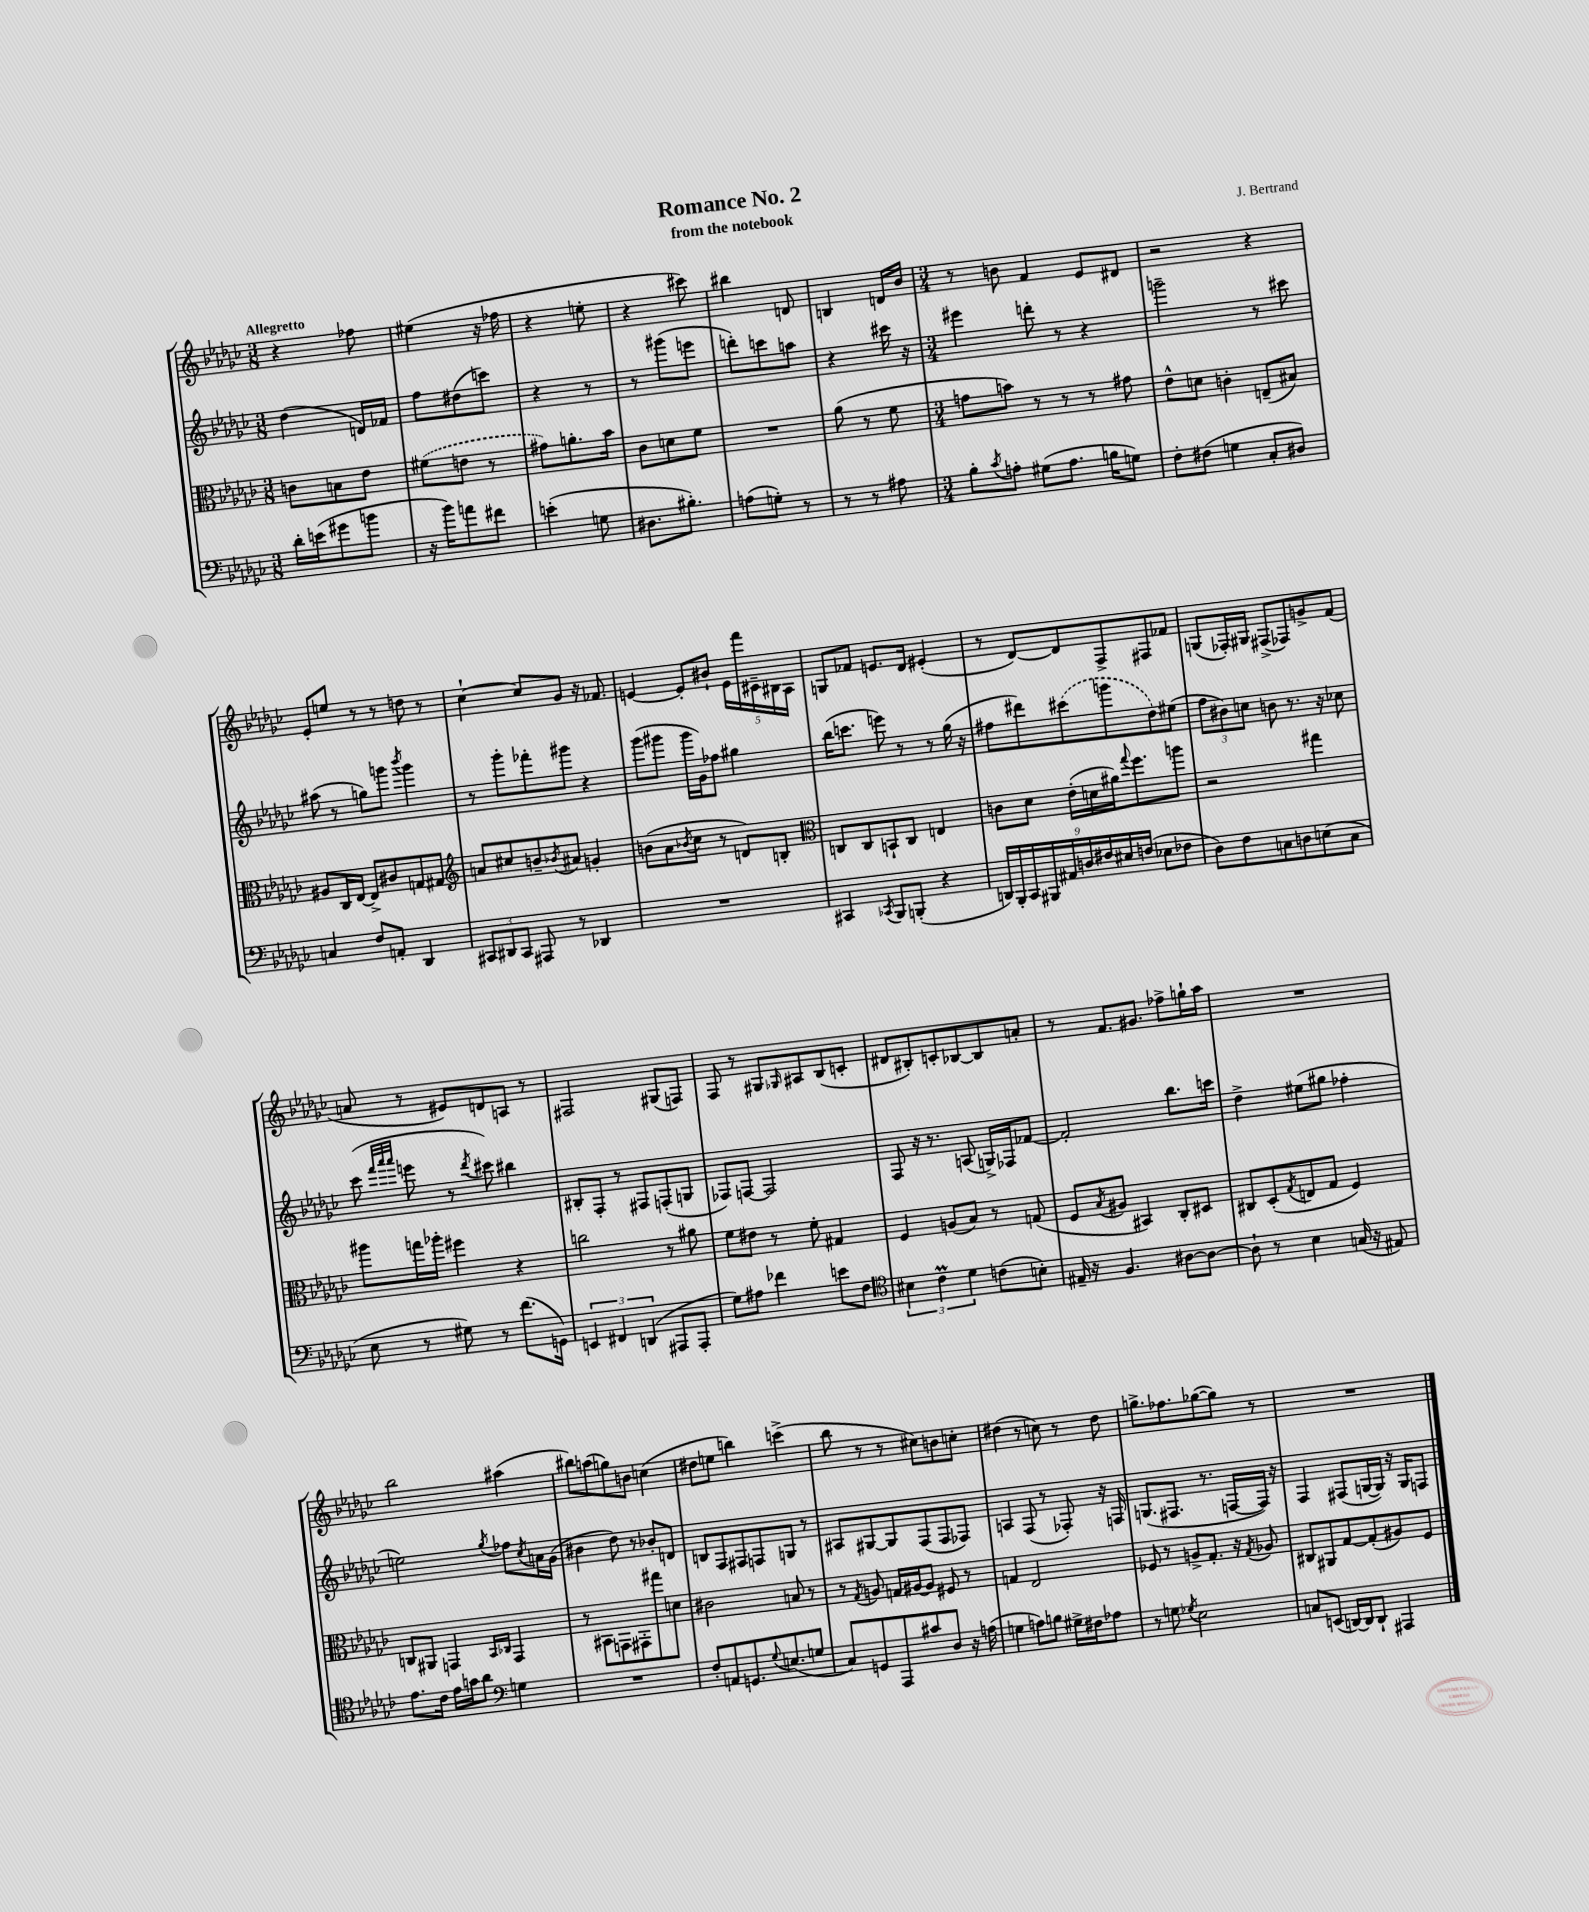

**kern	**kern	**kern	**kern
*staff4	*staff3	*staff2	*staff1
*clefF4	*clefC3	*clefG2	*clefG2
*k[b-e-a-d-g-c-]	*k[b-e-a-d-g-c-]	*k[b-e-a-d-g-c-]	*k[b-e-a-d-g-c-]
*M3/8	*M3/8	*M3/8	*M3/8
16d-'\LL	8c\L	(4dd-\	4r
(16e\J	.	.	.
8g#\	8B\	.	.
8b\J	8e-\J	16d/LL)	8ff-\
.	.	16f-/JJ	.
=	=	=	=
16r	(8f#\L	8ff\L	(4ee#\
16b-\LK)	.	.	.
8a\	8e\J	(8dd#\	.
8f#\J	8r	8ccc\J)	16r
.	.	.	16ff-\
=	=	=	=
(4e'\	8g#\L)	4r	4r
.	8.a'\	.	.
8G\	.	8r	8ee'\
.	16b-\Jk	.	.
=	=	=	=
8.D#\L	8c-\L	8r	4r
.	8d\	(8ggg#\L	.
8.B#'\J)	.	.	.
.	8f\J	8eee\J	8ccc#\)
=	=	=	=
(8A\L	4.r	8ddd'\L)	4bb#\
8G'\J)	.	8ccc\	.
8r	.	8aa\J	8d/
=	=	=	=
8r	(8a-\	4r	4B/
8r	8r	.	.
8A#\	8f\	16ccc#\	16d/LL
.	.	16r	16b-/JJ
=	=	=	=
*M3/4	*M3/4	*M3/4	*M3/4
8B-'\L	8g\L	4eee#\	8r
8qc-/	.	.	.
8A'\J	8b\J)	.	8b\
(8G#\L	8r	8ddd'\	4f/
8.A\J	8r	8r	.
.	8r	4r	8e-/L
16B\LK	.	.	.
8G\J)	8g#\	.	8d#/J
=	=	=	=
8F'\L	8e-^^\L	2ggg~\	2r
(8F#\J	8d\J	.	.
4G\	4c'\	.	.
8C-'/L	(8E~/L	8r	4r
8D#/J)	8B#/J)	8ccc#\	.
=	=	=	=
4C/	8A#/L	(8aa#\	8e-'/L
.	16C-/L	8r	8ee/J
.	[16E-/JJ	.	.
8F/L	8E-^/]L	8gg\L)	8r
8AA'/J	8c#/	8ggg\J	8r
.	.	8qbbb-/	.
4DD-/	8G/	4ggg\	8dd\
.	8G#/J	.	8r
=	=	=	=
*	*clefG2	*	*
12CC#/L	8a/L	8r	[4cc-`\
12DD#/	.	.	.
.	8cc#/	8ggg-'\L	.
12CC#/J	.	.	.
8AAA#/	8b~/	8fff-'\	8cc-/]L
.	8qb-/	.	.
8r	8a#/J	8ggg#\J	8g-/J
4DD-/	4g'/	4r	16r
.	.	.	8.f-/
=	=	=	=
2.r	(8b\L	(8ggg-\L	[4e/
.	8a-\	8ggg#\J	.
.	8qb-/	.	.
.	8cc-\J	16ggg#\LL	8e'/]L
.	.	16g-\J)	.
.	8r	8ff-\J	8b#`/J
.	8d/L)	4gg#\	20e\LL
.	.	.	20fff\
.	.	.	20c#~\
.	8B'/J	.	.
.	.	.	20B#\
.	.	.	20A-\JJ
=	=	=	=
*	*clefC3	*	*
4CC#/	8C/L	(16bb-\LK	8G/L
.	.	8.ccc\J	.
.	8C/	.	8f-/J
8qCC-/	.	.	.
8BBB-/L	8BB`/	8eee\)	8.e/L
(8BBB'/J	8C/J	8r	.
.	.	.	16d-/Jk
4r	4E/	8r	(4e#'/
.	.	(16gg-\	.
.	.	16r	.
=	=	=	=
18DD/LL)	8c\L	8ff#\L	8r
18BBB-'/	.	.	.
18CC-/	.	.	.
.	8d-\J	8ddd#\)	[8d-/L)
18BBB#/	.	.	.
18AA#/	.	.	.
.	(16e-'\LL	(8ccc#\	8d-/]
18D/	.	.	.
.	16d\	.	.
18F#/	.	.	.
.	16a#\J)	8ggg\	8F^/
18E#/	.	.	.
.	8qqgg-/	.	.
.	8.ff\	.	.
(18F/JJ	.	.	.
8E-\L	.	8dd-\)	8F#/
8F-\J	8aa\J	(8ee#\J	8f-/J
=	=	=	=
8D-\L)	2r	12ff\L	(8G/L
.	.	12b#\)	.
8F\	.	.	16F-'/L)
.	.	12cc\J	.
.	.	.	16G#/JJ
8C\	.	8b\	(8F#^/L
8D\	.	8.r	8F-/)
(8E\	4gg#\	.	8g^/
.	.	16r	.
8C\J	.	8cc-\	(8f/J
=	=	=	=
8E-\	8aa#\L	(8ccc-\	8a/
.	.	32qqfff/LLL	.
.	.	32qqaaa-/	.
.	.	32qqaaa-/JJJ	.
8r	16gg\L	8eee\	8r
.	16aa-'\JJ	.	.
8G#\)	4ff#\	8r	8e#/L)
.	.	8qddd-/	.
8r	.	8ccc#\)	8d/
(8.f\L	4r	4bb#\	8A/J
.	.	.	8r
16GG\Jk)	.	.	.
=	=	=	=
6EE/	2cc\	8B#'/L	2F#/
.	.	8F'/J	.
6FF#/	.	.	.
.	.	8r	.
(6DD/	.	.	.
.	.	8F#/L	.
8AAA#/L	8r	(8F'/	(8G#/L
8AAA#'/J	8a#\	8G/J	8F/J)
=	=	=	=
8G-\L)	8f\L	8F-/L)	8F/
8A#\J	8e#\J	[8F/J	8r
4f-\	8r	2F/]	8G#/L
.	.	.	16qqG-/
.	8f'\	.	8A#/
8e\L	4G#/	.	(8B-/
8F\J	.	.	8c'/J
=	=	=	=
*clefC4	*	*	*
6B#\	4F/	8F/	8d#/L
.	.	16r	8B#'/)
6c-\	.	.	.
.	.	8.r	.
.	(8A/L	.	8c'/
6d-\	.	.	.
.	8B-/J)	(8A/	[8B-/
(8c\L	8r	16G^/LL)	8B-/]
.	.	16F-/J	.
8B'\J)	(8G/	[8f-/J	8a'/J
=	=	=	=
16E#~/	8F/L	2f-'/]	8r
16r	.	.	.
.	8qB-/	.	.
4.F/	8A#/J	.	8.f/L
.	4BB#/)	.	.
.	.	.	8.g#/J
[8A#\L	8C-'/L	8.bb-\L	8ff-^\L
8A#\_J	8D#/J	.	16gg`\L
.	.	16ccc\Jk	16aa-\JJ
=	=	=	=
8A#`\]	8C#/L	4dd-^\	2.r
8r	(8D-'/	.	.
.	8qG-/	.	.
4B-\	8E/	(8ee#\L	.
.	8G-/J	8gg#\J	.
(16G/	4F/)	4ff-'\	.
16r	.	.	.
8E#/)	.	.	.
=	=	=	=
8.e-\L	8C/L	2ee\)	2bb-\
.	8AA#/J	.	.
16c-\Jk	.	.	.
16e-\LL	4GG/	.	.
16g\J	.	.	.
8a-\J	.	.	.
*clefF4	*	*	*
.	16qqBB-/LL	.	.
.	16qqC-/JJ	8qgg-/	.
4G\	4GG/	8ff-\L	(4aa#\
.	.	8qcc-/	.
.	.	16a\L	.
.	.	(16g-\JJ	.
=	=	=	=
2.r	8r	4b#\	8bb#\L)
.	8BB#\L	.	(8aa\
.	8GG\	8dd-\)	8gg\)
.	8GG#'\	8r	8b\J
.	8gg#\	8b-'/L	(4cc\
.	8d\J	8d/J	.
=	=	=	=
8F'/L	2c#\	8B/L	8dd#\L
8AA/	.	8F/	8ee\J
8.GG/	.	8F#/	4bb\)
.	.	8F/	.
8qqG-/	.	.	.
(8.E/	.	.	.
.	8B/	8G/J	(4ccc^\
8G/J	8r	8r	.
=	=	=	=
8C-/L)	8r	8A#/L	8bb-\
.	8qG-/	.	.
8GG/	8A/	[8G#/	8r
8AAA-/	16G/LL	8G#/]	8r
.	[16A#/J	.	.
8c#/	8A#/]J	(8F/	8cc#\L)
8D-/J	8F#/	8F/	8b\
16r	8r	8F-/J)	8cc'\J
(16A\	.	.	.
=	=	=	=
4G\	4G/	4A/	(4dd#\
8A\L)	2E-/	(8F/	8r
8B\J	.	8r	8cc\)
16G#^\LL	.	8F-'/)	8r
16F#\J	.	.	.
8A-\J	.	16r	8dd#\
.	.	16F/	.
=	=	=	=
8r	8F-/	(8.G/L	8.gg^\L
8G\	8r	.	.
.	.	8.F#/J	8.ff-\
8qG-/	.	.	.
2E-\	8A^/L	.	.
.	8.G-'/J	8.r	([8gg-\
.	.	.	8gg-\]J)
.	16r	[16F/LL	.
.	8qG-/	.	.
.	8A-/	16F/]JJ)	8r
.	.	16r	.
=	=	=	=
8C/L	8C#/L	4F/	2.r
(8EE/J	8AA#/	.	.
[16DD/LL)	[8G-/	(8F#/L	.
16DD/]J	.	.	.
8DD`/J	(8G-'/]	[16G/L	.
.	.	16G/]JJ)	.
4AAA#/	8A#/)	16r	.
.	.	16G/LK	.
.	8F/J	8F/J	.
==	==	==	==
*-	*-	*-	*-
